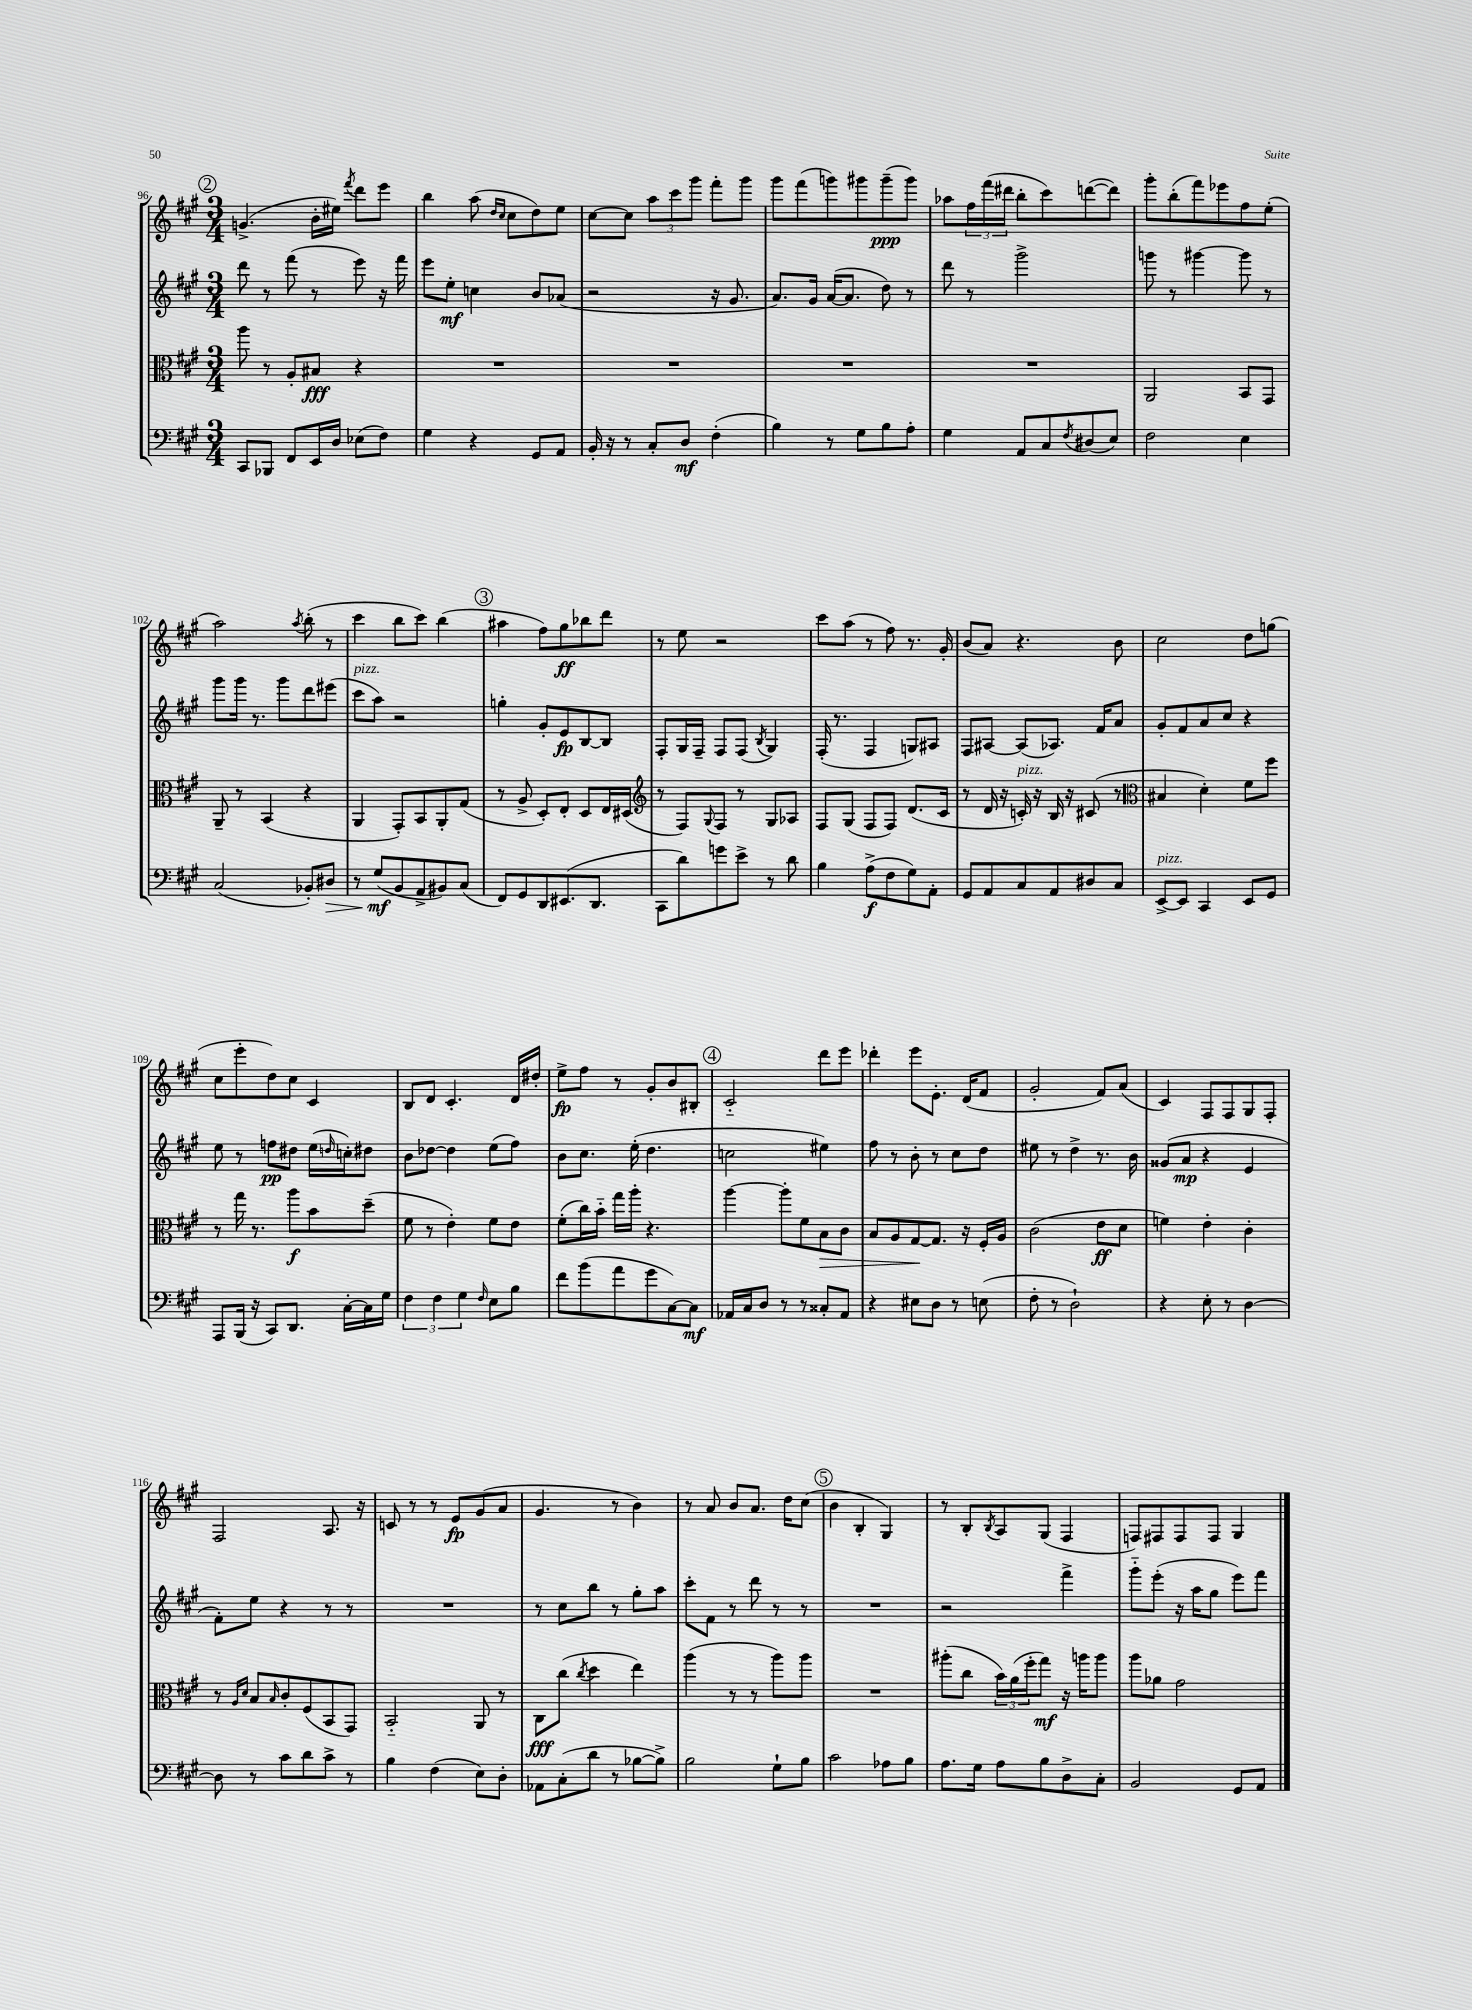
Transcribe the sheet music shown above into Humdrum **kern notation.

**kern	**kern	**kern	**kern
*staff4	*staff3	*staff2	*staff1
*clefF4	*clefC3	*clefG2	*clefG2
*k[f#c#g#]	*k[f#c#g#]	*k[f#c#g#]	*k[f#c#g#]
*M3/4	*M3/4	*M3/4	*M3/4
8CC#	8aa	8ddd	(4.g^
8BBB-	8r	8r	.
8FF#	8A'	(8fff#	.
16EE	8B#	8r	16b'
16D	.	.	16ee#)
.	.	.	8qfff#
(8E-	4r	8eee)	8ddd
8F#)	.	16r	8eee
.	.	16fff#	.
=	=	=	=
4G#	2.r	8eee	4bb
.	.	8ee'	.
4r	.	4cc	(8aa
.	.	.	16qqdd
.	.	.	16qqcc#
.	.	.	8cc#
8GG#	.	8b	8dd)
8AA	.	(8a-	8ee
=	=	=	=
16BB'	2.r	2r	[8cc#
16r	.	.	.
8r	.	.	8cc#]
8C#'	.	.	12aa
.	.	.	12ccc#
8D	.	.	.
.	.	.	12ggg#
(4F#'	.	16r	8fff#'
.	.	8.g#	.
.	.	.	8ggg#
=	=	=	=
4B)	2.r	8.a)	8ggg#
.	.	.	(8fff#
.	.	16g#	.
8r	.	([16a	8ggg)
.	.	8.a]	.
8G#	.	.	8ggg#
8B	.	8dd)	(8ggg#~
8A'	.	8r	8ggg#)
=	=	=	=
4G#	2.r	8ddd	8aa-
.	.	8r	24ff#
.	.	.	(24fff#
.	.	.	24ddd#
8AA	.	2ggg#^	8bb'
8C#	.	.	8ccc#)
8qF#	.	.	.
(8D#	.	.	([8ddd
8E)	.	.	8ddd])
=	=	=	=
2F#	2AA	8ggg	8ggg#'
.	.	8r	(8bb'
.	.	[4ggg#	8fff#)
.	.	.	8eee-
4E	8BB	8ggg#]	8ff#
.	8GG#	8r	(8ee'
=	=	=	=
(2C#	8AA~	8ggg#	2aa)
.	8r	16ggg#	.
.	.	8.r	.
.	(4BB	.	.
.	.	8ggg#	.
.	.	.	8qaa
8BB-')	4r	8ddd	(8bb'
8D#	.	(8eee#	8r
=	=	=	=
8r	4AA	8ccc#	4ccc#
(8G#	.	8aa)	.
8BB	8GG#')	2r	8bb
8AA^	8BB	.	8ccc#)
8BB#)	8AA'	.	(4bb
(8C#	(8G#	.	.
=	=	=	=
8FF#)	8r	4gg'	4aa#
8GG#	8A^	.	.
8DD	8D')	8g#'	8ff#)
(8.EE#	8E'	8e	8gg#
.	8D	[8B	8bb-
8.DD	.	.	.
.	16E	8B]	8ddd
.	(16D#	.	.
=	=	=	=
*	*clefG2	*	*
8CC#	8r	8F#'	8r
8d)	8F#)	16G#	8ee
.	.	16F#~	.
.	8qqG#	.	.
8g	8F#	8F#	2r
8e^	8r	(8F#	.
.	.	8qB	.
8r	8G#	4G#)	.
8d	8A-	.	.
=	=	=	=
4B	8F#	(16F#'	8ccc#
.	.	8.r	.
.	(8G#	.	(8aa
(8A^	8F#	4F#	8r
8F#	8F#)	.	8ff#)
8G#)	(8.d	8G)	8.r
8AA'	.	8A#	.
.	16c#	.	16g#'
=	=	=	=
8GG#	8r	8F#	(8b
8AA	16d	[8A#	8a)
.	16r	.	.
8C#	16c')	(8A#]	4.r
.	16r	.	.
8AA	16B	8.A-)	.
.	16r	.	.
8D#	(8c#	.	.
.	.	16f#	.
8C#	8r	8a	8b
=	=	=	=
*	*clefC3	*	*
[8EE^	4B#	8g#'	2cc#
8EE]	.	8f#	.
4CC#	4d')	8a	.
.	.	8cc#	.
8EE	8f#	4r	8dd
8GG#	8ff#	.	(8gg
=	=	=	=
8AAA	8r	8ee	8cc#
(16BBB	16gg#	8r	8eee'
16r	8.r	.	.
8CC#)	.	8ff	8dd)
8.DD	8aa	8dd#	8cc#
.	8b	(16ee	4c#
.	.	16qqdd	.
[16C#'	.	16cc')	.
16C#]	(8dd~	8dd#	.
16G#	.	.	.
=	=	=	=
6F#	8f#	8b	8B
.	8r	[8dd-	8d
6F#	.	.	.
.	4e')	4dd-]	4.c#'
6G#	.	.	.
16qqF#	.	.	.
8E	8f#	(8ee	.
8B	8e	8ff#)	16d
.	.	.	16dd#'
=	=	=	=
8f#	(8f#'	8b	8ee^
(8b	16cc#)	8.cc#	8ff#
.	16b'~	.	.
8a	16gg#	.	8r
.	16aa'	(16ee'	.
8g#	4.r	4.dd	8g#'
[8C#)	.	.	8b
8C#]	.	.	8B#'
=	=	=	=
16AA-	[4aa	2cc	2c#'~
16C#	.	.	.
8D	.	.	.
8r	8aa']	.	.
8r	8f#	.	.
8C##'	8B	4ee#)	8ddd
8AA-	8c#	.	8eee
=	=	=	=
4r	8B	8ff#	4ddd-'
.	8A	8r	.
8E#	[8G#	8b'	8eee
8D	8.G#]	8r	8.e'
8r	.	8cc#	.
.	16r	.	(16d
(8E	16F#'	8dd	8f#
.	16A	.	.
=	=	=	=
8F#'	(2c#	8ee#	2g#'
8r	.	8r	.
2D`)	.	4dd^	.
.	8e	8.r	8f#)
.	8d	.	(8a
.	.	16b	.
=	=	=	=
4r	4f)	(8g##	4c#)
.	.	8a	.
8E'	4e'	4r	8F#
8r	.	.	8F#
[4D	4c#'	4e	8G#
.	.	.	8F#'
=	=	=	=
8D]	8r	8f#')	2F#
.	16qqA	.	.
.	16qqd	.	.
8r	8B	8ee	.
.	16qqB	.	.
8c#	8c#'	4r	.
8d	(8F#	.	.
8c#^	8BB	8r	8.A
8r	8GG#)	8r	.
.	.	.	16r
=	=	=	=
4B	2BB'~	2.r	8c
.	.	.	8r
(4F#	.	.	8r
.	.	.	8e
8E)	8AA	.	(8g#
8D'	8r	.	8a
=	=	=	=
8AA-	8C#	8r	4.g#
(8C#'	(8cc#	8cc#	.
.	8qcc#	.	.
8d	4dd	8bb	.
8r	.	8r	8r
[8B-	4ee)	8gg#'	4b)
8B-^])	.	8aa	.
=	=	=	=
2B	(4aa	8ccc#'	8r
.	.	8f#	8a
.	8r	8r	8b
.	8r	8ddd	8.a
8G#`	8aa)	8r	.
.	.	.	16dd
8B	8aa	8r	(8cc#
=	=	=	=
2c#	2.r	2.r	4b
.	.	.	4B'
8A-	.	.	4G#)
8B	.	.	.
=	=	=	=
8.A	(8aa#'	2r	8r
.	8cc#	.	8B'
16G#	.	.	.
.	.	.	8qB
8A	24b)	.	8A
.	(24a	.	.
.	24ff#'	.	.
8B	8gg#)	.	(8G#
8D^	16r	4fff#^	4F#
.	16aa	.	.
8C#'	8aa	.	.
=	=	=	=
2BB	8aa	8ggg#'~	8F)
.	8a-	(8eee'	8F#
.	2g#	16r	8F#
.	.	16aa	.
.	.	8gg#	8F#
8GG#	.	8eee)	4G#
8AA	.	8fff#	.
==	==	==	==
*-	*-	*-	*-
